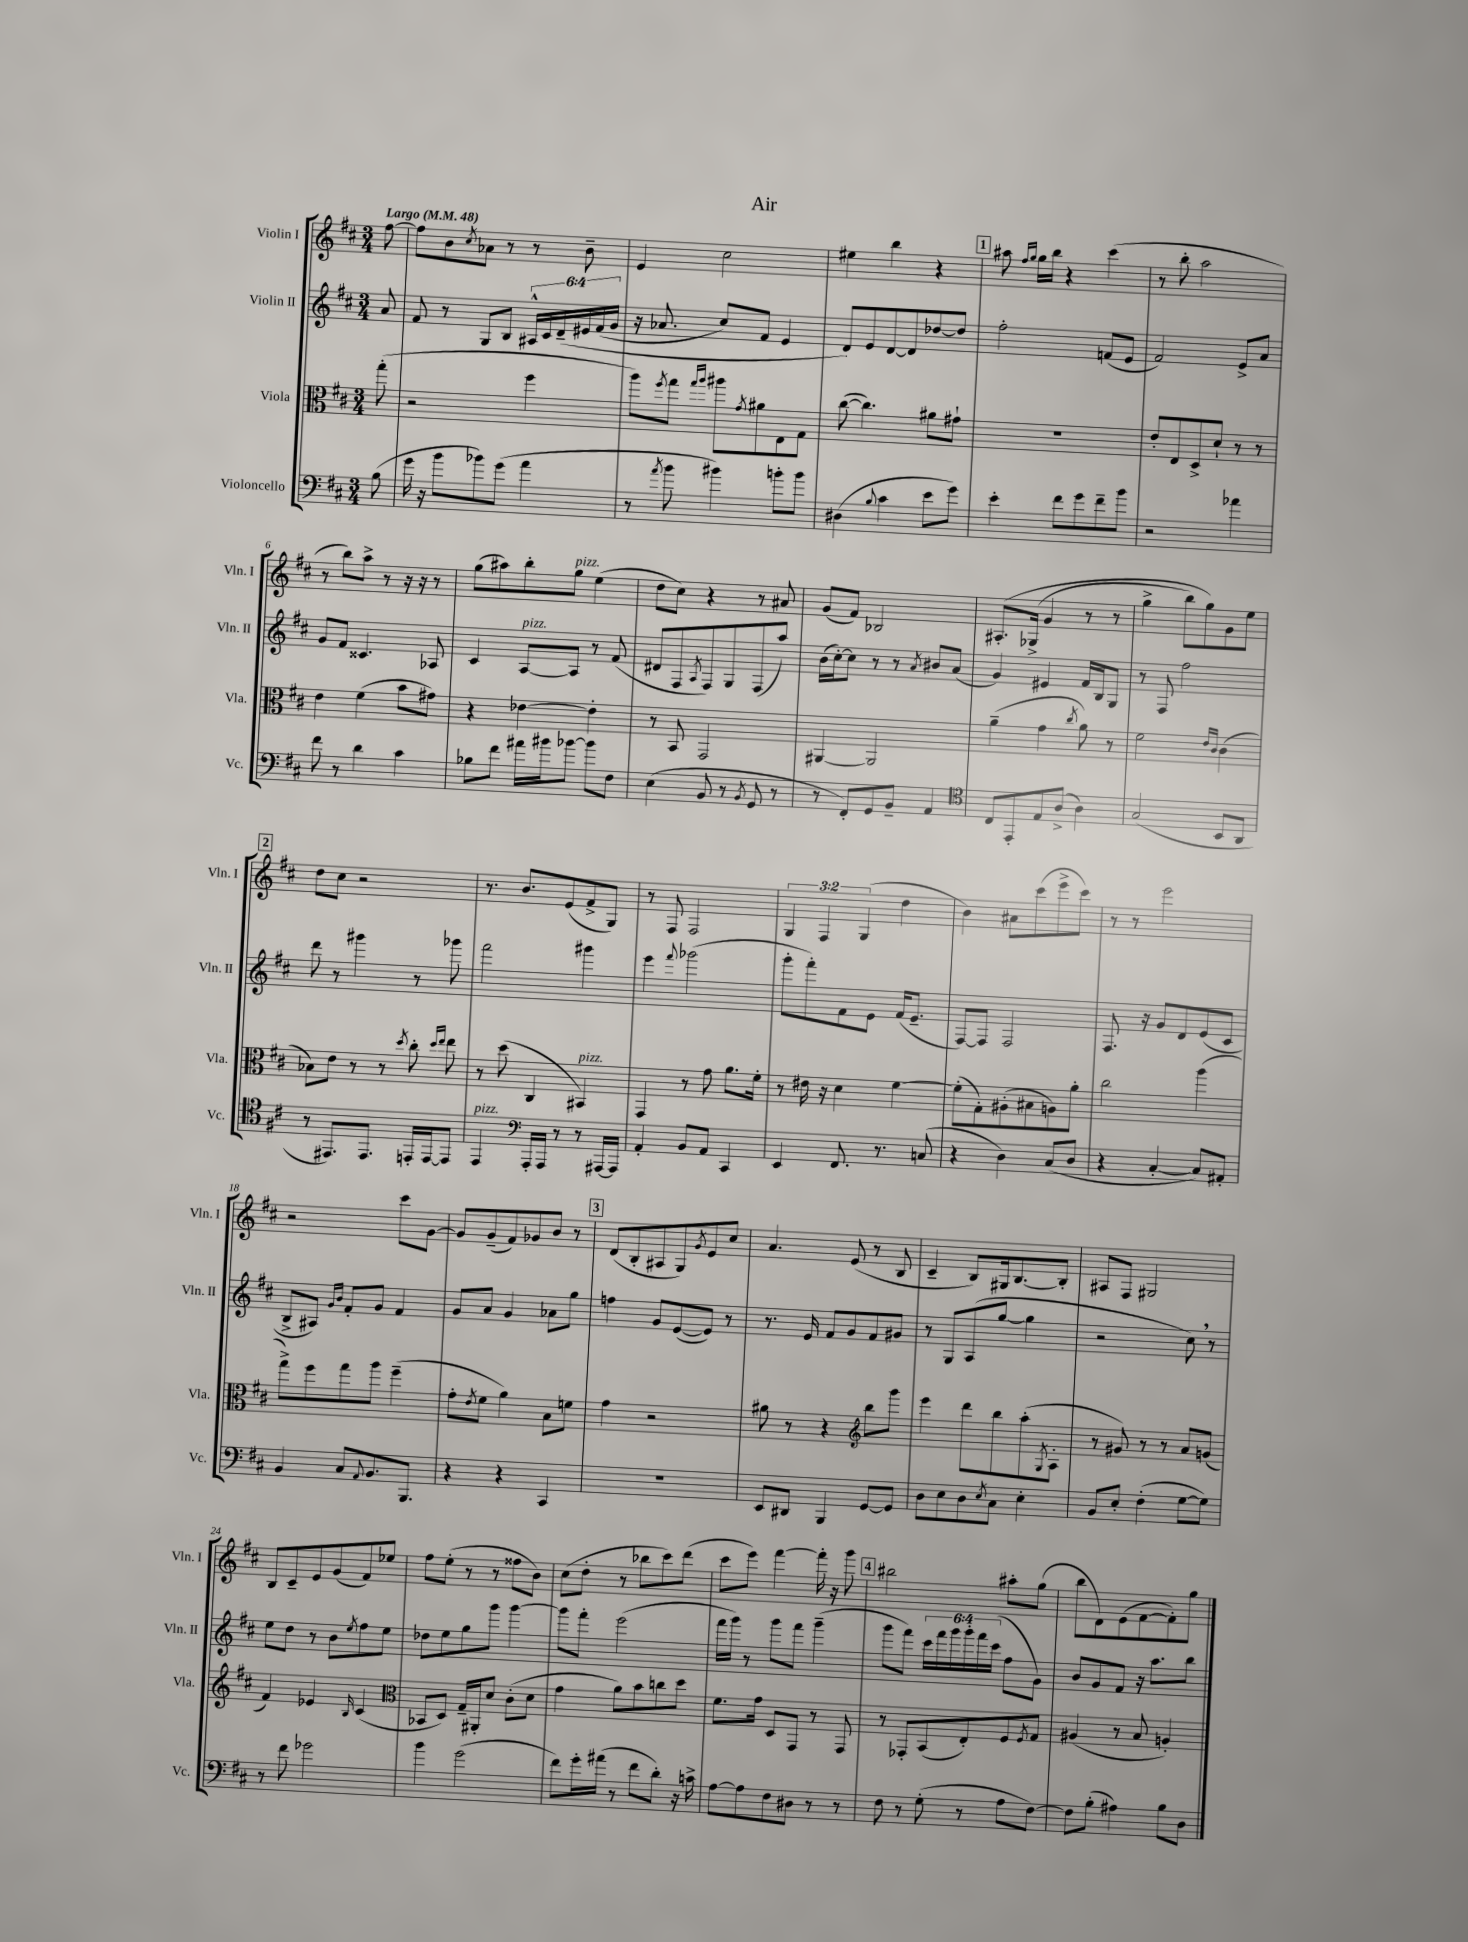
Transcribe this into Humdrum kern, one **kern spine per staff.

**kern	**kern	**kern	**kern
*staff4	*staff3	*staff2	*staff1
*clefF4	*clefC3	*clefG2	*clefG2
*k[f#c#]	*k[f#c#]	*k[f#c#]	*k[f#c#]
*M3/4	*M3/4	*M3/4	*M3/4
*MM48	*MM48	*MM48	*MM48
(8B	(8gg'	8a	[8ff#
=	=	=	=
16g	2r	8f#	8ff#]
16r	.	.	.
8b	.	8r	8b
.	.	.	8qcc#
8b-)	.	8G	8a-
(8g	.	8B	8r
4a	4ff#	24A#^^	8r
.	.	24c#	.
.	.	&(24d~	.
.	.	24e#	8b~
.	.	(24f#	.
.	.	24g	.
=	=	=	=
8r	8aa)	16r	4e
.	.	8.a-	.
8qa	8qff#	.	.
8b	8gg	.	.
.	16qqgg	.	.
.	16qqaa	.	.
4b#)	8aa#	8cc#)	2cc#
.	8qg	.	.
.	8a#	8f#	.
8b'	8E	4e	.
8b	8G	.	.
=	=	=	=
(4D#	([8cc#	8d&)	4ee#
.	4.cc#])	8e	.
8qqB	.	.	.
4c#	.	[8d	4bb
.	.	8d]	.
8e	8a#	[8dd-	4r
8g)	8g#`	8dd-]	.
=	=	=	=
4e'	2.r	2ff#'	8aa#
.	.	.	16qqff#
.	.	.	16qqgg
.	.	.	16gg
.	.	.	16bb
8f#	.	.	4r
8g	.	.	.
8f#~	.	(8f	(4ccc#
8b	.	8e	.
=	=	=	=
2r	8e'	2f#)	8r
.	8E	.	8bb'
.	8D^	.	2aa
.	8d`	.	.
4a-	8r	8e^	.
.	8r	8a	.
=	=	=	=
8f#	4e	8g	8r
8r	.	8f#	8bb)
4d	(4f#	4.c##	8aa^
.	.	.	8r
4c#	8b	.	16r
.	.	.	16r
.	8g#)	8A-	8r
=	=	=	=
8B-	4r	4c#	(8gg
8f#	.	.	8aa#)
16a#	[4e-	[8A	8bb'
16b#	.	.	.
[8b-	.	8A]	8gg
8b-]	4e-']	8r	(4ee
8F#	.	(8f#	.
=	=	=	=
(4E	8r	8d#	8dd
.	8BB	8F#	8cc#)
.	.	8qA	.
8BB	2GG	8F#)	4r
8r	.	8G	.
8qBB	.	.	.
8GG	.	(8F#	8r
8r	.	8aa)	8a#
=	=	=	=
8r	[4AA#	(16b	(8g
.	.	[16cc#')	.
8FF#')	.	8cc#]	8f#)
8GG	2AA#]	8r	2B-
8BB~	.	8r	.
.	.	8qa	.
4AA	.	8b#	.
.	.	(8a	.
=	=	=	=
*clefC4	*	*	*
8C#	(4a~	4g)	&(8.A#'
8EE'	.	.	.
.	.	.	(16G-^
8E	4g	4e#	4g
(8A^	.	.	.
.	8qcc#	.	.
4A)	8a)	16f#	8r
.	.	16B	.
.	8r	8G	8r
=	=	=	=
(2G	2f#	8r	4gg^
.	.	8F#	.
.	.	2ff#	8bb)
.	.	.	8gg&)
.	16qqe	.	.
.	16qqc#	.	.
8BB	(4c#	.	8g
8AA	.	.	8ee
=	=	=	=
8r	8B-)	8ddd	8dd
8.EE#)	8e	8r	8cc#
.	8r	4ggg#	2r
8.EE#	.	.	.
.	8r	.	.
.	8qdd	.	.
16EE'	8cc#'	8r	.
[16EE	.	.	.
.	16qqdd	.	.
.	16qqee	.	.
8EE]	8ee	8ggg-	.
=	=	=	=
4EE	8r	2fff#	8.r
.	(8dd	.	.
.	.	.	8.b
*clefF4	*	*	*
16AAA'	4C#	.	.
16AAA	.	.	.
8r	.	.	(8e
8r	4BB#)	4ggg#	8f#^
[16AAA#	.	.	8G)
16AAA#]	.	.	.
=	=	=	=
4AA'	4GG	4eee	8r
.	.	.	8F#
.	.	8qqfff#	.
8BB	8r	(2ggg-	2F#
8AA	8g	.	.
4CC#	8.a	.	.
.	16f#'	.	.
=	=	=	=
4EE	8r	8ggg'	6G
.	16e#	8fff#')	.
.	.	.	6F#
.	16r	.	.
8.FF#	4d	8f#	.
.	.	.	(6G
.	.	8e	.
8.r	.	.	.
.	[4f#	(16f#	4dd
.	.	8.e~	.
(8C	.	.	.
=	=	=	=
4r	(8f#']	[8F#)	4b)
.	8G')	8F#]	.
4D)	(8A#'	2F#	8a#
.	8B#	.	(8ccc#
(8C#	8A)	.	8eee^
8D	8a'	.	8ccc#)
=	=	=	=
4r	2cc#	8.F#	8r
.	.	.	8r
.	.	16r	.
[4C#'	.	8g	2eee
.	.	8d	.
8C#])	(4aa	(8e	.
8AA#'	.	8c#	.
=	=	=	=
4BB	8gg^)	8B^	2r
.	8ff#	8A#)	.
.	.	16qqg	.
.	.	16qqb	.
8C#	8gg	8f#'	.
8qqAA	.	.	.
8.BB	8aa	8g	.
.	(4ff#~	4f#	8ccc#
8.BBB	.	.	.
.	.	.	[8g
=	=	=	=
4r	8g'	8g	8g]
.	8qe	.	.
.	8f#	8a	(8g~
4r	4a)	4g	8f#)
.	.	.	8g-
4CC#	8B	8a-	8b
.	8f	8gg	8r
=	=	=	=
2.r	4g	4ff	(8d
.	.	.	8B'
.	2r	8g	8A#
.	.	([8e	8G)
.	.	.	8qg
.	.	8e])	8e
.	.	8r	8cc#
=	=	=	=
8EE	8a#	8.r	4.a
8DD#	8r	.	.
.	.	16e	.
4BBB	4r	8f#	.
.	.	8g	(8e
*	*clefG2	*	*
[8GG	8bb	8f#	8r
8GG]	8ggg	8g#	8B
=	=	=	=
8D	4eee	8r	4c#~
8E	.	8G	.
8D	8ddd	(8A	8B)
8qE	.	.	.
8C#	8bb	[8gg	16G#
.	.	.	[8.B
4E'	(8aa'	4gg]	.
.	8qG	.	.
.	8A'	.	8B']
=	=	=	=
8BB	8r	2r	8A#
8E'	8g#)	.	8F#
(4F#'	8r	.	2G#
.	8r	.	.
[8G	8a	8cc#)	.
8G])	(8g	8r	.
=	=	=	=
8r	4f#)	8ee	8B
8f#	.	8dd	8c#~
2g-	4e-	8r	8e
.	.	8b	(8g
.	16qqB	8qee	.
.	(4c#	8ff#	8f#)
.	.	8ee	8ee-
=	=	=	=
*	*clefC3	*	*
4b	8BB-	8dd-	8ff#
.	8D)	8ee	(8ee'
(2g	16G~	8gg	8r
.	16AA#'	.	.
.	8d	8ggg	8r
.	(8c#'	[4ggg	8ff##
.	8d	.	8b)
=	=	=	=
8f#)	4g	8ggg]	(8cc#
16g'	.	8fff#'	8dd'
(16a#	.	.	.
8r	8a)	(2eee	8r
8f#	8b	.	8bb-
8d')	8cc	.	8ccc#)
16r	8dd	.	(8ddd
16c^	.	.	.
=	=	=	=
[8A	8.f#	16fff#	8ccc#
.	.	16ggg)	.
8A]	.	8r	8eee)
.	16g	.	.
8F#	8D	8ggg	[4fff#
8D#	8GG	8fff#	.
8r	8r	(4ggg~	16fff#']
.	.	.	16r
8r	8GG	.	8ggg
=	=	=	=
8F#	8r	8ggg	2bb#
8r	8GG-'	8fff#)	.
(8G'	(8BB	24ccc#	.
.	.	24fff#	.
.	.	24ggg	.
8r	8E')	24ggg'	.
.	.	24fff#	.
.	.	(24ccc#	.
8A	8F#	8ff#	8aa#'
.	8qF#	.	.
[8F#)	8G	8g)	(8gg
=	=	=	=
8F#]	(4A#	8b	8bb
(8B'	.	8g	8d)
4A#)	8r	8f#	(8e
.	8B	16r	[8f#
.	.	8.aa	.
8B	4A')	.	8f#'])
8D	.	8bb	8gg
==	==	==	==
*-	*-	*-	*-
